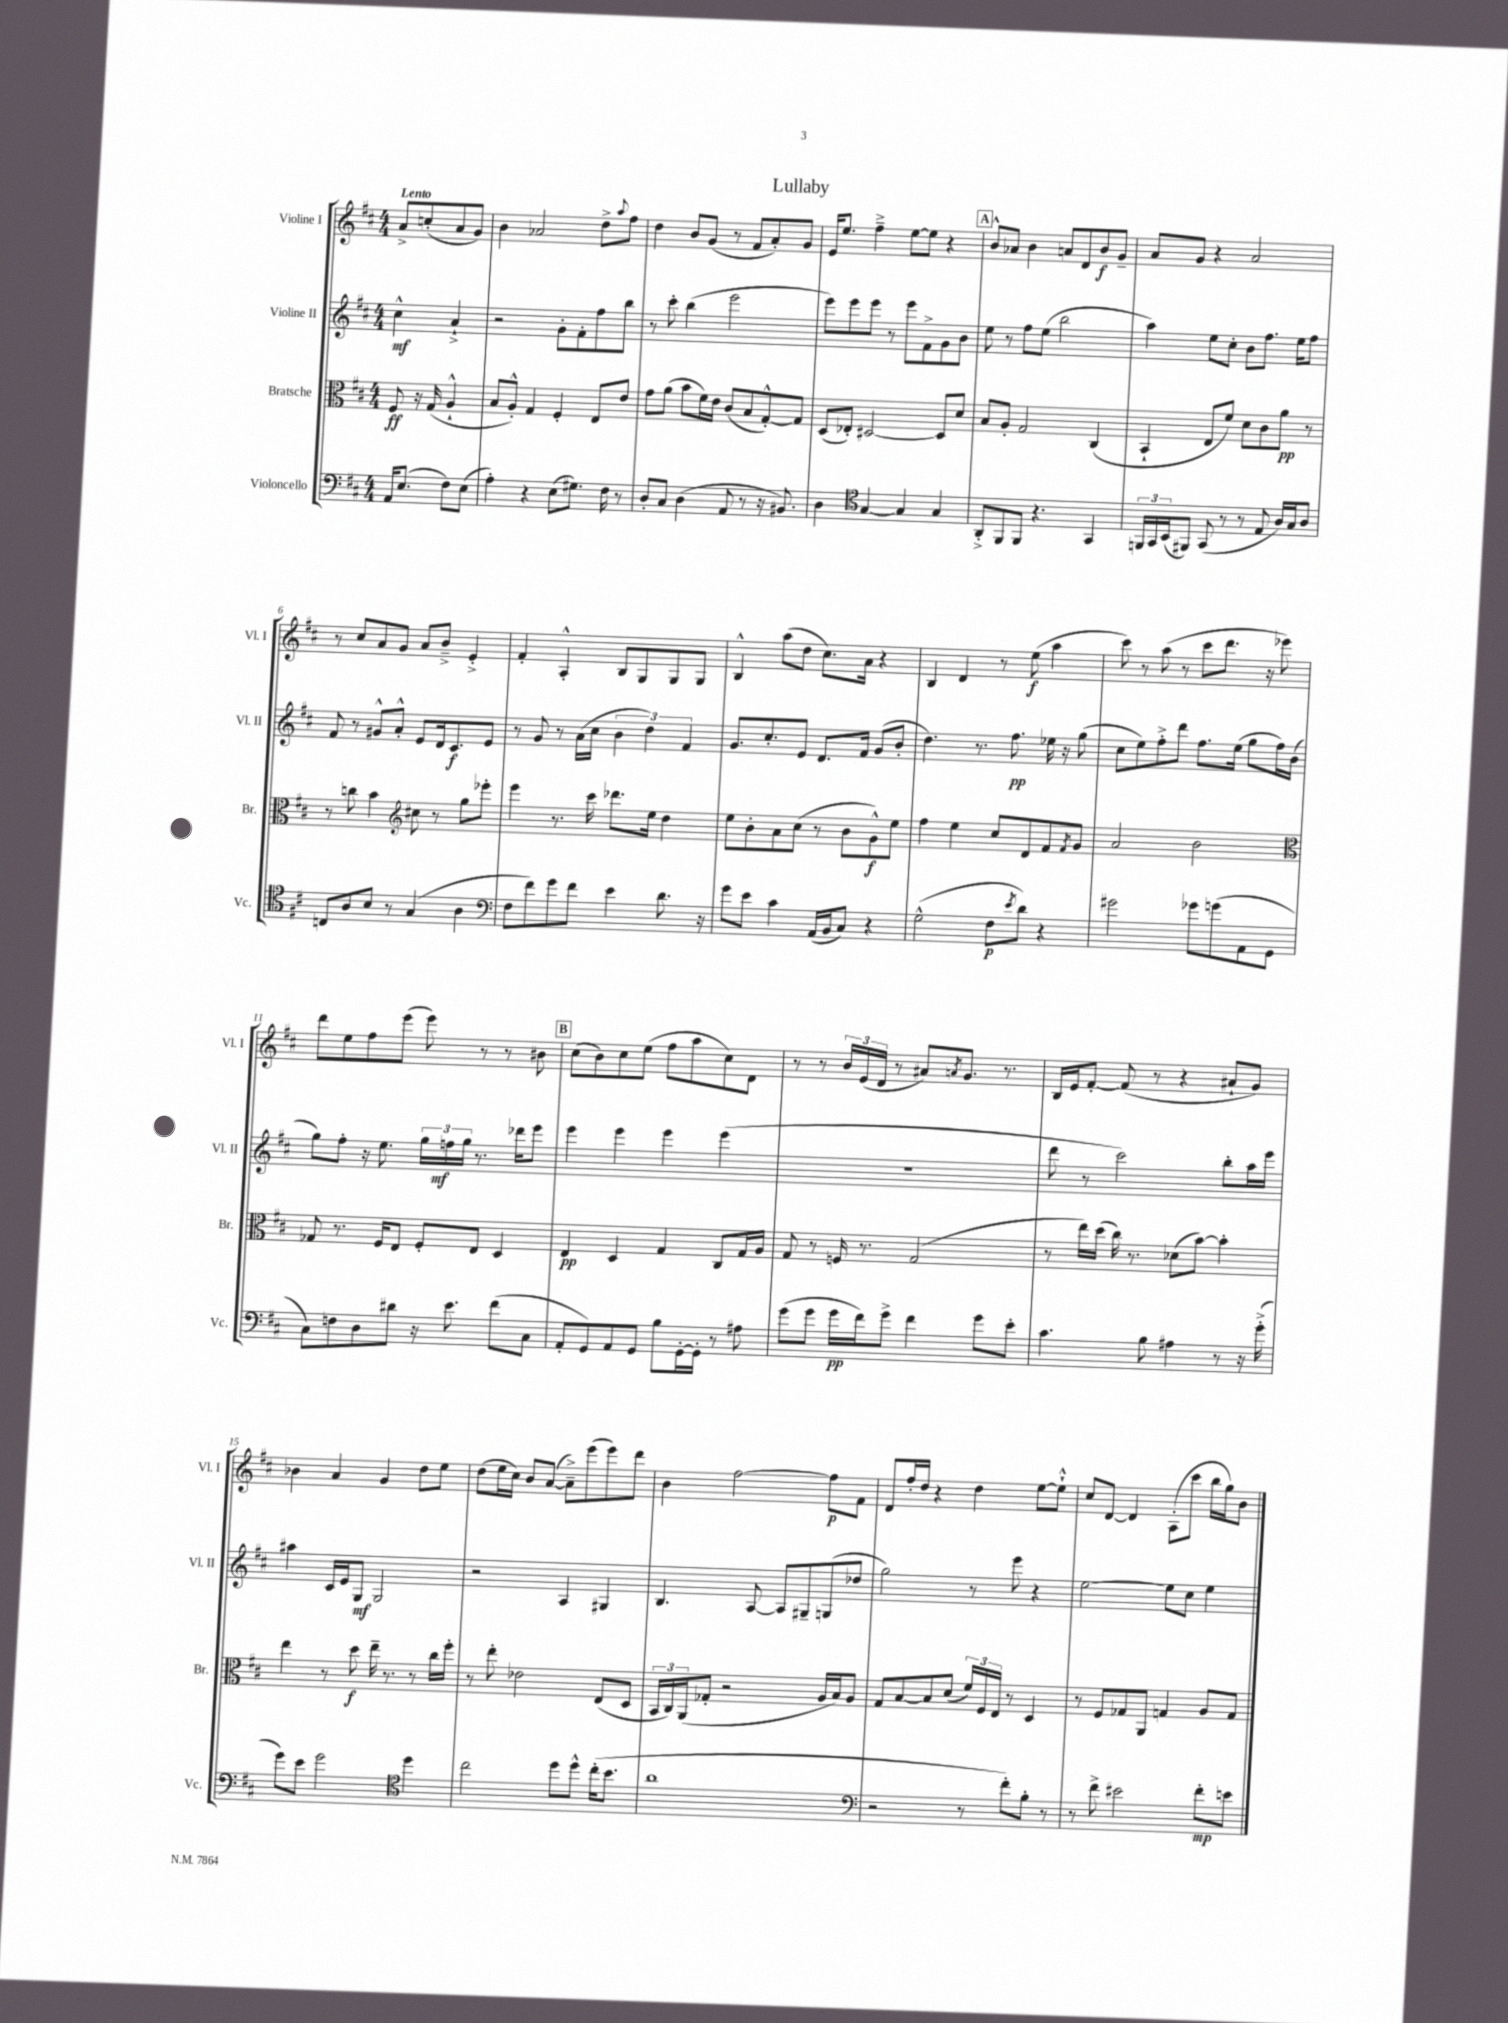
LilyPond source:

\header { title = "Lullaby" }
<<
\new StaffGroup <<
\new Staff = "s0" \with { instrumentName = "Violine I" shortInstrumentName = "Vl. I" } {
    \clef treble \key d \major \numericTimeSignature \time 4/4 \partial 2 \tempo "Lento"
    a'8-> c''8-.( a'8 g'8) |
    b'4 aes'2 d''8-> \appoggiatura { a''8 } fis''8 |
    d''4 b'8 g'8( r8 fis'8 a'8-.) g'8 |
    e'16 e''8. fis''4---> e''8~ e''8 r4 |
    \mark \markup { \box "A" } b'8-^ aes'8 b'4 a'8 d'8 b'8\f g'8-- |
    a'8 g'8 r4 a'2 |
    r8 cis''8 a'8 g'8 a'8 b'8---> e'4-.-> |
    fis'4-. a4-.-^ b8 g8 g8 g8 |
    b4-^ a''8( d''8 cis''8.) a'16 r4 |
    b4 d'4 r8 e''8\f( a''4 |
    cis'''8) r8 a''8( r8 cis'''8 d'''8. r16 ees'''8) |
    d'''8 e''8 fis''8 e'''8( e'''8) r8 r8 bis'8 |
    \mark \markup { \box "B" } cis''8( b'8) cis''8 e''8( fis''8 a''8 cis''8) d'8 |
    r8 r8 \tuplet 3/2 { b'16 e'16( d'16 } r8 ais'8) \acciaccatura { a'8 } g'8. r8. |
    b16 e'16 fis'8~-. fis'8( r8 r4 ais'8-! g'8) |
    bes'4 a'4 g'4 d''8 e''8 |
    d''8( e''16 cis''16) b'8 a'8~( a'8--->) e'''8( e'''8) d'''8 |
    b'4 fis''2~ fis''8\p fis'8 |
    d'8 fis''16-. d''16 r4 d''4 e''8~ e''8-!-^ |
    cis''8 d'8~ d'4 a8-.( cis'''8 b''16 g''16) b'8 \bar "|." |
}
\new Staff = "s1" \with { instrumentName = "Violine II" shortInstrumentName = "Vl. II" } {
    \clef treble \key d \major \numericTimeSignature \time 4/4 \partial 2
    cis''4-^\mf a'4-!-> |
    r2 g'8-. fis'8-. fis''8 b''8 |
    r8 cis'''8-. b''4( e'''2 |
    e'''8) e'''8 e'''8 r8 e'''8 fis'8-> g'8 b'8 |
    \mark \markup { \box "A" } e''8 r8 fis''8 e''8( b''2 |
    a''4) e''8 cis''8-. b'8 fis''8. e''16 fis''8 |
    fis'8 r8 gis'8-^ a'8-.-^ e'8 d'16 cis'8.\f e'8 |
    r8 g'8 r8 a'16( cis''16 \tuplet 3/2 { b'4 d''4) fis'4 } |
    g'8. cis''8.-. e'8 d'8. fis'16 g'8( b'8-. |
    d''4.) r8. fis''8.\pp ees''16 r16 g''8( |
    cis''8 e''8) fis''8-.-> d'''8 fis''8. e''16( g''8 fis''16) b'16( |
    g''8) fis''8-. r16 e''8. \tuplet 3/2 { g''16 f''16\mf g''16 } r8. des'''16 e'''8 |
    \mark \markup { \box "B" } e'''4 e'''4 e'''4 e'''4( |
    R1 |
    d'''8 r8 cis'''2) b''8-. a''16 e'''16 |
    ais''4 cis'16 e'16 g8\mf g2 |
    r2 a4 gis4 |
    b4. a8~ a8 gis8-- g8( des''8 |
    g''2) r8 e'''8 r4 |
    e''2~ e''8 cis''8 e''4 \bar "|." |
}
\new Staff = "s2" \with { instrumentName = "Bratsche" shortInstrumentName = "Br." } {
    \clef alto \key d \major \numericTimeSignature \time 4/4 \partial 2
    fis8\ff r16 g16( a4-!-^ |
    b8 a8-.-^) g4 fis4-. e8 e'8 |
    g'8 a'8( b'8 fis'16) e'16 cis'8( b8 g8~-.-^) g8 |
    d8( ees8-.) dis2~ dis8 d'8 |
    \mark \markup { \box "A" } b8 a8-. g2 cis4( |
    b,4-! e8 fis'8) d'8 cis'8 a'8\pp r8 |
    r8 c''8 b'4 \clef treble cis''8 r8 g''8 ees'''8-. |
    e'''4 r8. cis'''16 des'''8. e''16 d''4 |
    e''8 b'8-. a'8 cis''8( r8 b'8 g'8-^\f) e''8 |
    fis''4 e''4 cis''8 d'8 fis'8 \acciaccatura { fis'8 } g'8 |
    a'2 b'2 |
    \clef alto ges8 r8. fis16 e8 fis8-. e8 d4 |
    \mark \markup { \box "B" } e4\pp d4 g4 cis8 g16 a16 |
    g8 r8 f16 r8. g2( |
    r8 e''16) d''16( cis''16) r8. des'8( b'8~) b'4-. |
    e''4 r8 d''8\f e''16-- r8. r8 cis''16 fis''16-. |
    r8 e''8-. ees'2 e8( d8 |
    \tuplet 3/2 { b,16 cis16) a,16( } ges8-. r2 a16 b16) a8 |
    g8 b8~ b8 d'8( \tuplet 3/2 { fis'16) fis16 e16 } r8 d4 |
    r8 fis8 ges8 a,8 g4 a8 g8 \bar "|." |
}
\new Staff = "s3" \with { instrumentName = "Violoncello" shortInstrumentName = "Vc." } {
    \clef bass \key d \major \numericTimeSignature \time 4/4 \partial 2
    a,16 e8.( fis8) e8( |
    a4-.) r4 e8( gis8.) fis16 r8 |
    d8-. cis8 d4( a,8 r8 r16 bis,8.) |
    d4 \clef tenor g4~ g4 g4 |
    \mark \markup { \box "A" } a,8-.-> fis,8 fis,8 r4. g,4 |
    \tuplet 3/2 { f,16 g,16 b,16( } fis,8) g,8( r8 r8 e8 a16) g16 a8 |
    c8 a8 b8 r8 g4( a4 |
    \clef bass fis8 fis'8) g'8 fis'8 e'4 d'8. r16 |
    g'8 e'8 cis'4 a,16( b,16 cis8) r4 |
    g2-^( fis8\p \acciaccatura { e'8 } d'8) r4 |
    gis'2 ges'8 g'8( a,8 g,8 |
    cis8) f8 d8 dis'8 r16 e'8. fis'8( cis8 |
    \mark \markup { \box "B" } a,8-. g,8) a,8 g,8 b8 g,16~-. g,16-. r8 ais8 |
    g'8( g'8 g'16\pp fis'16) g'8-> fis'4 g'8 e'8-. |
    cis'4. b8 ais4 r8 r16 g'16-.->( |
    g'8) e'8 g'2 \clef tenor d''4 |
    cis''2 d''8 d''8-^ cis''16-.( b'8. |
    a'1 |
    \clef bass r2 r8 fis'8-.) b8-. r8 |
    r8 fis'8-> eis'2 fis'8-.\mp e'8 \bar "|." |
}
>>
>>
